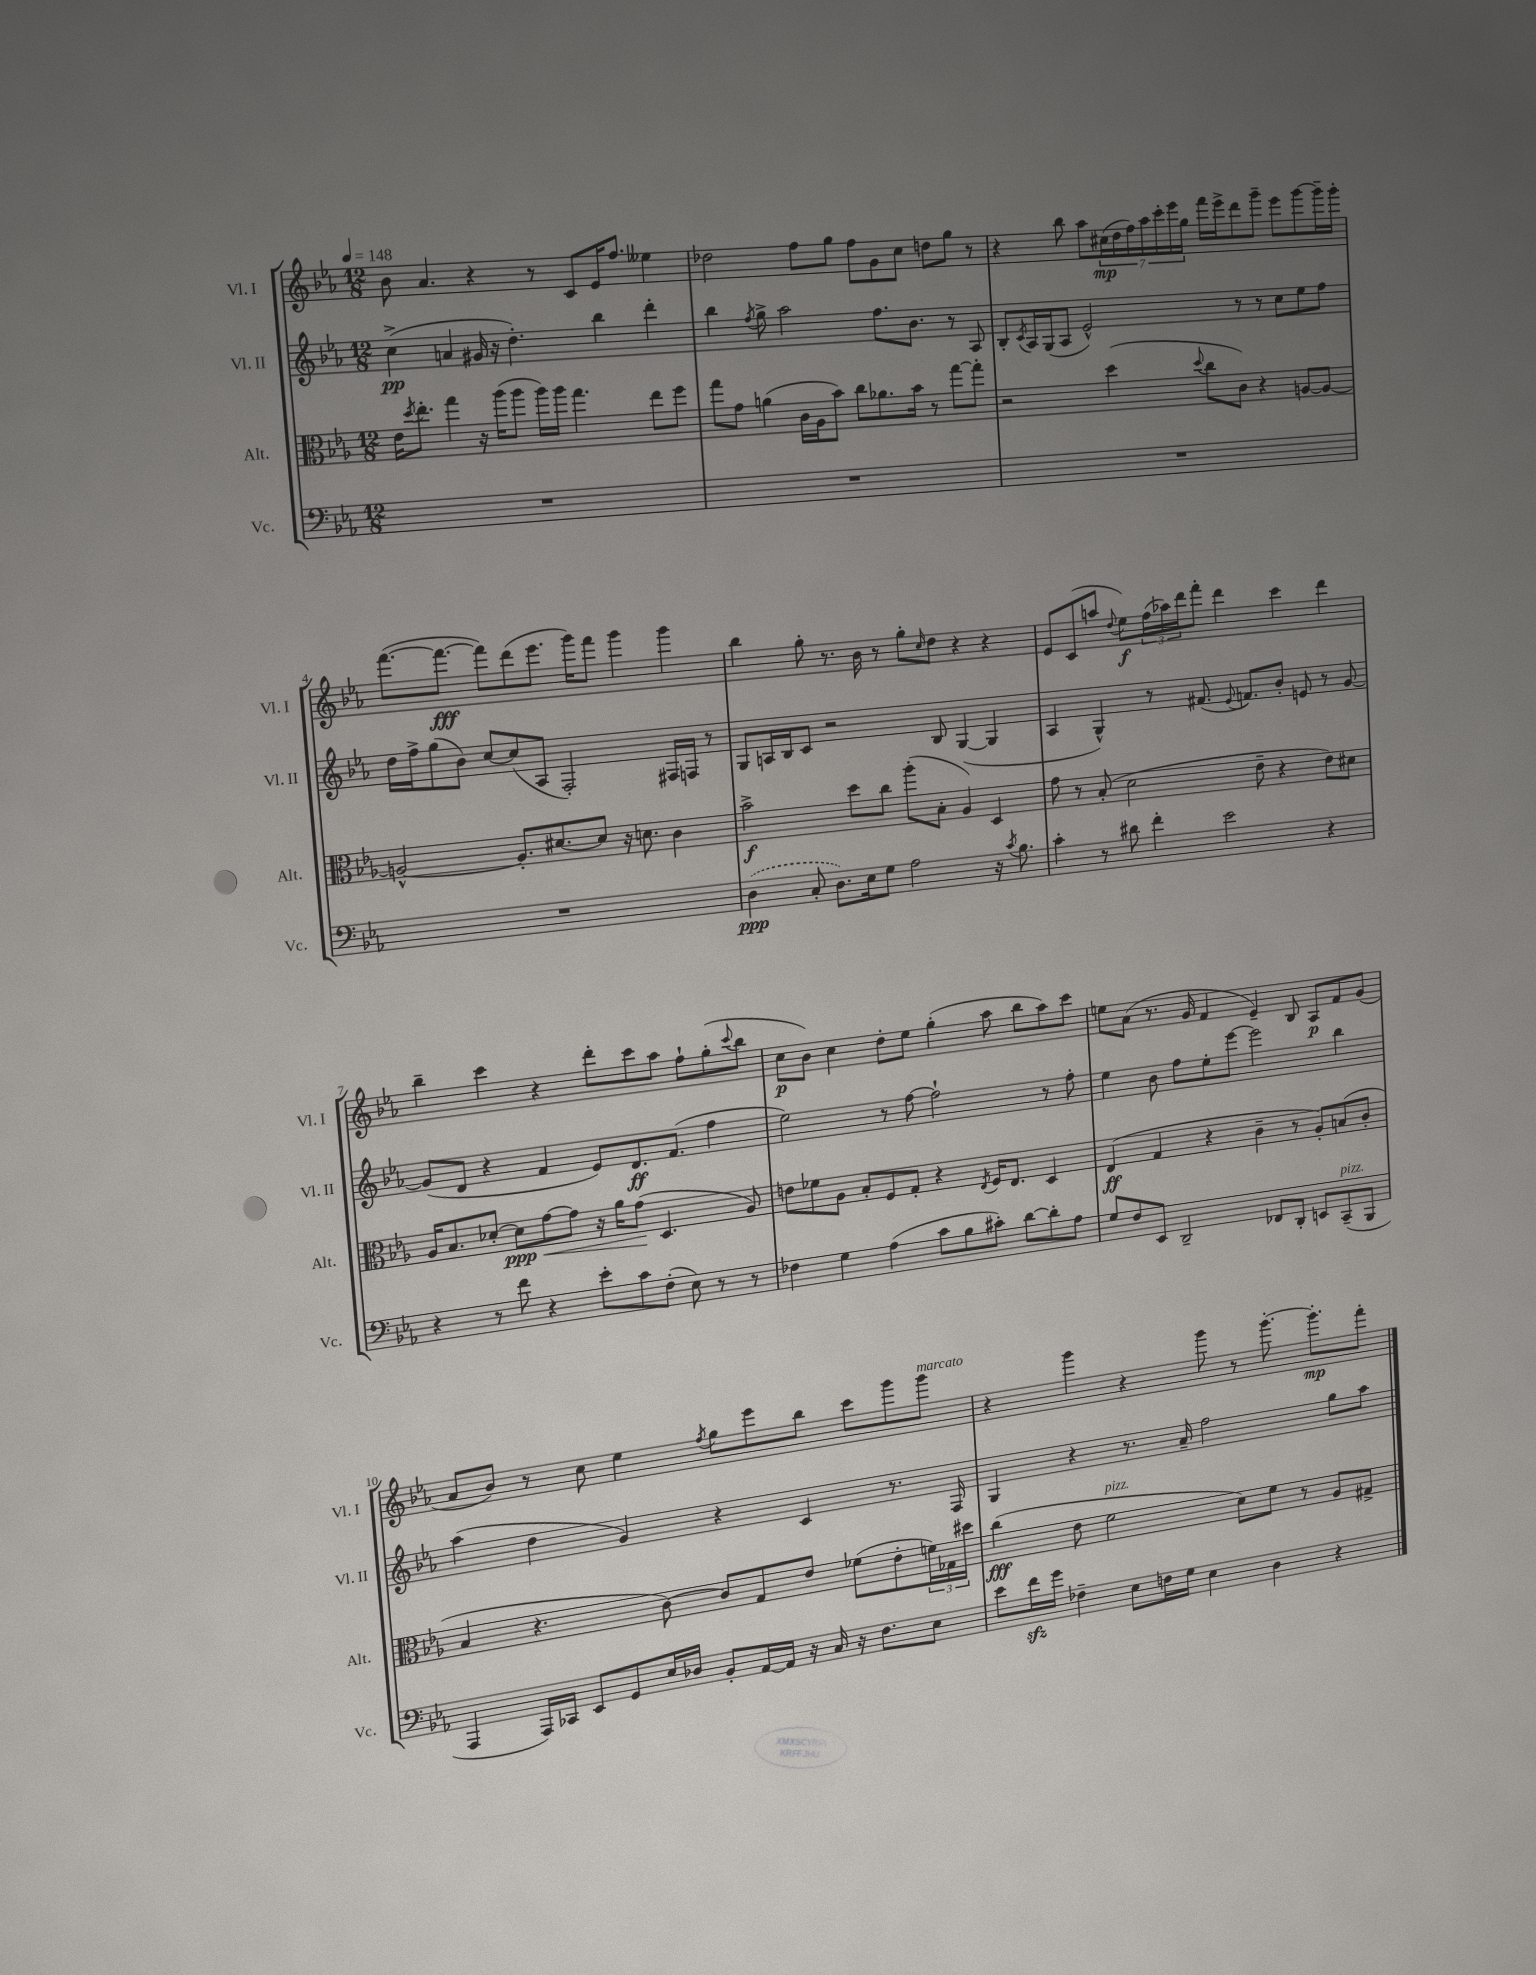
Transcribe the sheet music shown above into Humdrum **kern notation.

**kern	**kern	**kern	**kern
*staff4	*staff3	*staff2	*staff1
*clefF4	*clefC3	*clefG2	*clefG2
*k[b-e-a-]	*k[b-e-a-]	*k[b-e-a-]	*k[b-e-a-]
*M12/8	*M12/8	*M12/8	*M12/8
*MM148	*MM148	*MM148	*MM148
1.r	16e-\LK	(4cc^\	8b-\
.	8qdd/	.	.
.	8.ee-'\J	.	.
.	.	.	4.a-/
.	4gg\	4a/	.
.	16r	16g#/	4r
.	(16aa-\LK	16r	.
.	8aa-\J	4.dd'\)	.
.	16aa-\LL)	.	8r
.	16aa-\JJ	.	.
.	4.gg\	.	8c/L
.	.	4bb-\	16e-/K
.	.	.	8.ff/J
.	8ee-\L	4ddd'\	4ee--\
.	8ff\J	.	.
=	=	=	=
1.r	8gg\L	4bb-\	2dd-\
.	8g\J	.	.
.	.	8qff/	.
.	(4a\	8gg^\	.
.	.	2aa-\	.
.	16c\LL	.	8ff\L
.	16A-\J	.	.
.	8b-\J)	.	8gg\J
.	8cc\L	.	8ff\L
.	8.a-\	8.ff\L	8g\
.	.	.	8cc\J
.	16b-\Jk	8.b-\J	.
.	8r	.	8dd\L
.	[8gg\L	8r	8gg\J
.	8gg'\]J	8A-/	8r
=	=	=	=
1.r	2r	8B-'/L	4r
.	.	8qc/	.
.	.	16A-/L	.
.	.	(16G/J	.
.	.	8A-/J	8bb-\
.	.	2e-^^/)	8aa-\L
.	(4dd\	.	(28cc#\L
.	.	.	28dd\
.	.	.	28ff\)
.	.	.	28aa-\
.	.	.	28ccc'\
.	.	.	28eee-\
.	.	.	28gg\JJ
.	8qqdd/	.	.
.	8cc\L	.	16fff\LL
.	.	.	16eee-^\J
.	8c\J)	8r	8ddd\
.	4r	8r	8ggg~\J
.	.	8cc\L	8eee-\L
.	[8A/L	8ee-\	[8ggg\
.	8A/_J	8ff\J	16ggg~\]L
.	.	.	16ggg'\JJ
=	=	=	=
1.r	2A^^/_	16dd\LL	([8.fff\L
.	.	16ff^\J	.
.	.	(8gg\	.
.	.	.	8.fff\_J
.	.	8b-\J)	.
.	.	[8cc/L	8fff\]L)
.	8.A'/]L	(8cc/]	(8ddd\
.	.	8A-/J	8.eee-\J
.	[8.d#/	.	.
.	.	2F'/)	.
.	.	.	16ggg\LK)
.	8d#/]J	.	8fff\J
.	16r	.	4ggg\
.	8.d\	.	.
.	4c\	16F#/LL	4ggg\
.	.	16F/JJ	.
.	.	8r	.
=	=	=	=
(4D\	2b-^\	8G/L	4bb-\
.	.	16A/L	.
.	.	16B-/J	.
8C'/	.	8c/J	8gg'\
8.D\L)	.	2r	8.r
.	8dd\L	.	.
16E-\k	.	.	16b-\
8G\J	8cc\J	.	8r
2A-\	(8aa-'\L	.	8gg'\L
.	.	.	16qqcc/
.	8B-'\J	8B-/	8dd\J
.	4A-/)	([4G/	4r
16r	4D/	4G/]	4r
8qc/	.	.	.
8.B-\	.	.	.
=	=	=	=
4c'\	8g\	4A-/	8e-/L
.	8r	.	(8c/
8r	(8B-'/	4G^^/)	8aa/J
.	.	.	8qqdd/
8d#\	2d\	.	8ee-\L)
4f'\	.	8r	(24ff\L
.	.	.	24aa-\)
.	.	.	24ddd\J
.	.	(8.f#/	8fff'\J
2e-\	.	.	4ddd\
.	.	8qqe-/	.
.	.	8.f/L)	.
.	8e-~\	.	.
.	4r	8b-'/J	4ccc\
.	.	8e/	.
4r	8e-\L)	8r	4ddd\
.	8d#\J	[8g/	.
=	=	=	=
4r	16A-/LK	(8g/]L	4bb-~\
.	8.B-/	.	.
.	.	8d/J	.
8r	[8d-'/J	4r	4ccc\
8f\	8d-\]L	.	.
4r	[8g\	4f/	4r
.	8g\]J	.	.
8e-'\L	16r	8e-/L)	8ddd'\L
.	16a-\LK	.	.
8c\	(8g\J	8.d/	8ccc\
(8F'\J	4.D/	.	8aa-\J
.	.	(8.f/J	.
8E-\)	.	.	8ff`\L
8r	.	4ff\	(8gg'\
.	.	.	8qqccc/
8r	8A-/)	.	8bb-\J
=	=	=	=
4F-\	8e\L	2ee-\)	8cc\L
.	8f-\	.	8b-\J)
4G\	8A-\J	.	4cc\
.	8B-'/L	.	.
(4A-\	8F/	8r	8dd'\L
.	8G'/J	[8ff\	8ee-\J
8c\L	4r	2ff`\]	(4gg'\
8B-\	.	.	.
.	8qE-/	.	.
8c#'\J)	16F/LK	.	8aa-\
.	8.E-/J	.	.
[8d\L	.	.	8bb-\L
8d'\]	4D/	8r	8aa-\)
8A-\J	.	8ff'\	8ccc\J
=	=	=	=
8G/L	(4E-/	4ee-\	8ee\L
8F/	.	.	(8a-\J
8EE-/J	4G/	8b-\	8.r
2DD~/	.	8ff\L	.
.	.	.	16g/
.	4r	8ee-'\	4f/
.	.	[8eee-\J	.
.	4c~\	2eee-\]	4e-~/)
8FF-/L	.	.	.
8DD'/J	8r	.	8B-/
8EE/L	8A-'/L)	.	8A-/L
(8CC~/	(8B/	4bb-\	8f/
8BBB-/J	8c'/J	.	(8g/J
=	=	=	=
4AAA-/	4B-/	(4aa-\	8a-/L
.	.	.	8b-/J)
16AAA-/LL)	4.r	4dd\	8r
16CC-/JJ	.	.	.
8EE-/L	.	.	8cc\
8GG/	.	4g/)	4ee-\
16E-/L	[8c\)	.	.
16D-/JJ	.	.	.
.	.	.	8qff/
8BB-'/L	8c/]L	4r	8gg\L
[16AA-/L	8G/	.	8eee-\
16AA-/]JJ	.	.	.
16r	8e-/J	4c/	8bb-\J
16C/	.	.	.
16r	(8f-\L	.	8ccc\L
8.F\L	.	.	.
.	8e-'\	8.r	8ggg\
8E-\J	24f\L)	.	8ggg\J
.	24G-\	.	.
.	.	16F/	.
.	24dd#\JJ	.	.
=	=	=	=
8e-\L	(4cc\	4G/	4r
16f\L	.	.	.
16g\JJ	.	.	.
4F-~\	8e-\	4r	4ggg\
.	2f\	.	.
8E-\L	.	8.r	4r
16F\L	.	.	.
16G\JJ	.	16a-~/	.
4E-\	.	2ff\	8ggg\
.	8d\L)	.	8r
4D\	8f\J	.	[8.ggg'\
.	8r	.	.
.	.	.	8.ggg'\]L
4r	8A-/L	8gg\L	.
.	8G#^/J	8aa-\J	8fff'\J
==	==	==	==
*-	*-	*-	*-
